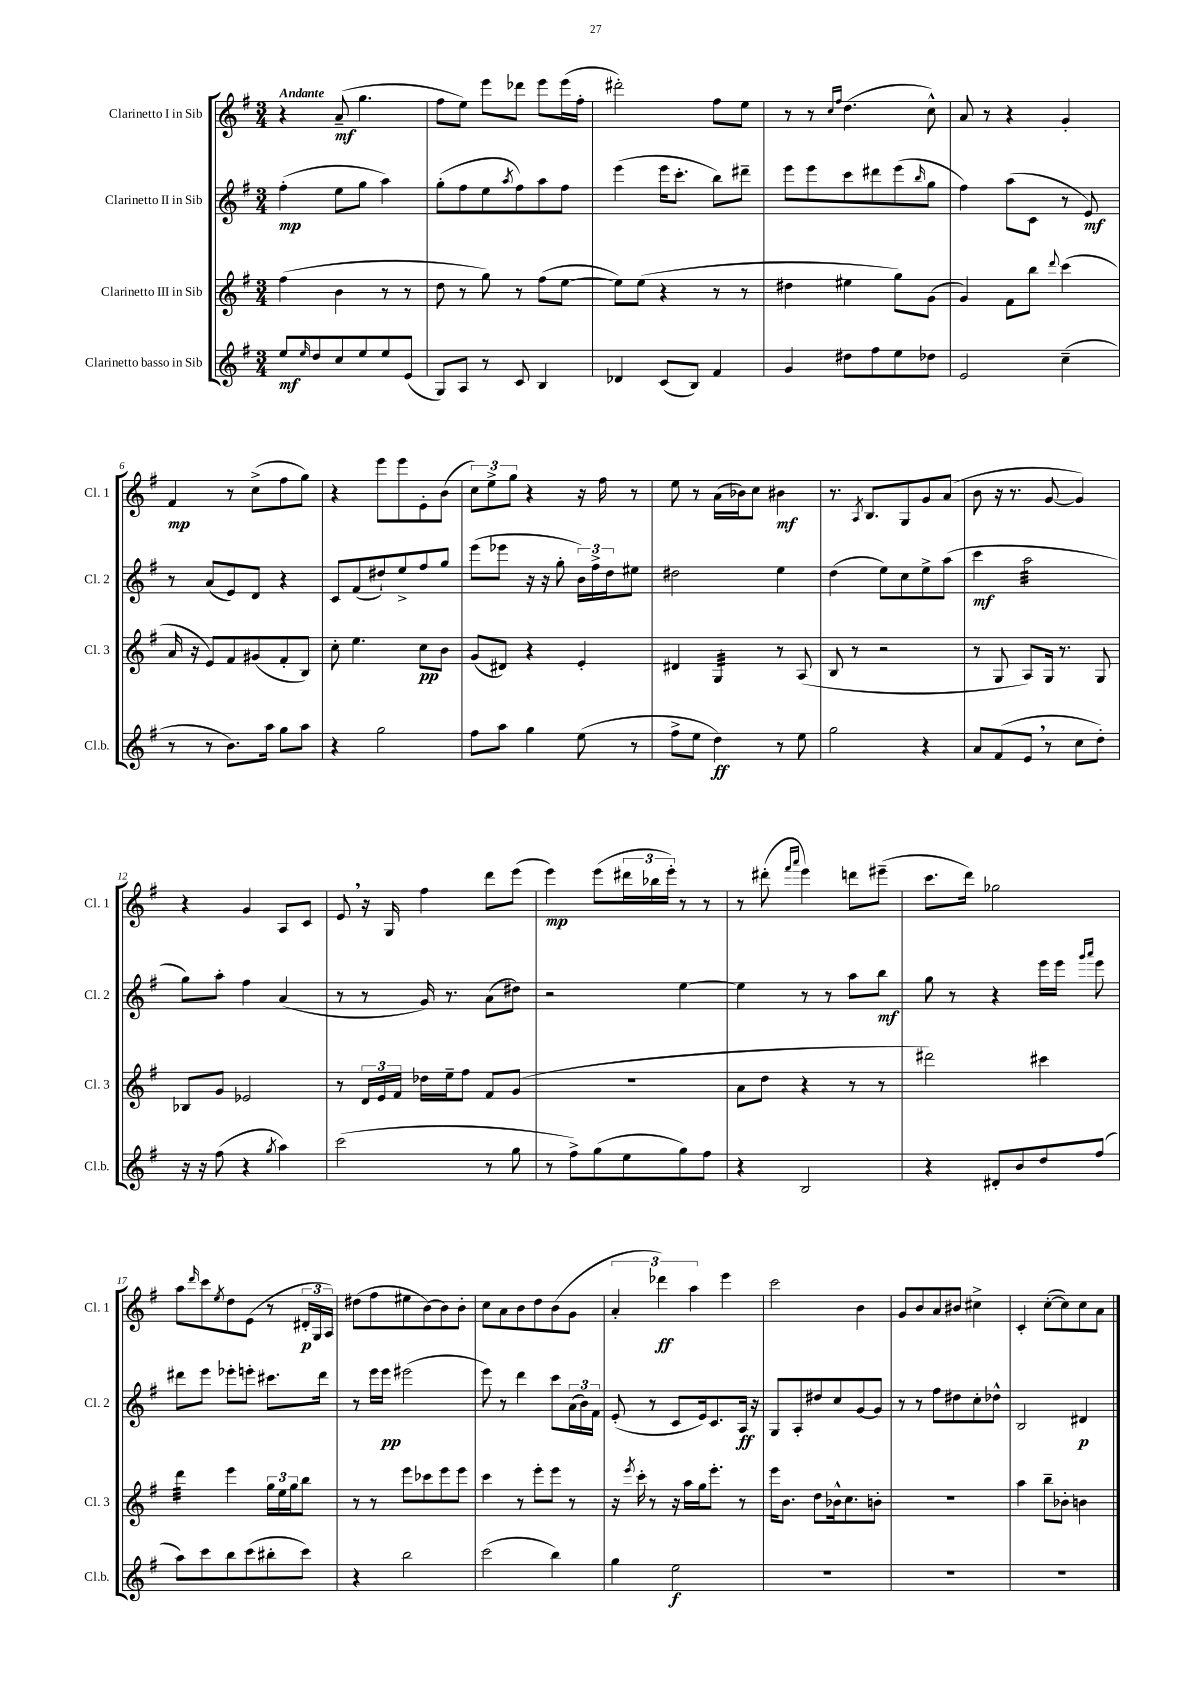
<<
\new StaffGroup <<
\new Staff = "s0" \with { instrumentName = "Clarinetto I in Sib" shortInstrumentName = "Cl. 1" } {
    \clef treble \key g \major \numericTimeSignature \time 3/4 \tempo "Andante"
    r4 a'8--\mf( g''4. |
    fis''8 e''8) e'''8 des'''8 e'''8 e'''16( fis''16-. |
    dis'''2-.) fis''8 e''8 |
    r8 r8 \grace { c''16 fis''16 } d''4.( c''8-^) |
    a'8 r8 r4 g'4-. |
    fis'4\mp r8 c''8->( fis''8 g''8) |
    r4 e'''8 e'''8 e'8-. b'8( |
    \tuplet 3/2 { c''8) e''8-> g''8 } r4 r16 fis''16 r8 |
    e''8 r8 a'16( bes'16) c''8 bis'4\mf |
    r8. \acciaccatura { a8 } b8. g8 g'8 a'8( |
    b'8 r16 r8. g'8~ g'4) |
    r4 g'4 a8 c'8 |
    e'8 \breathe r16 g16 fis''4 d'''8 e'''8( |
    e'''4\mp) e'''8( \tuplet 3/2 { dis'''16 bes''16 e'''16-.) } r8 r8 |
    r8 dis'''8-.( \grace { fis'''16 a'''16 } e'''4) d'''8 eis'''8--( |
    c'''8. d'''16) ges''2 |
    a''8 \grace { d'''16 } c'''8 \acciaccatura { e''8 } d''8 e'8( r8 \tuplet 3/2 { dis'16-.\p g16 a16) } |
    dis''8( fis''8 eis''8 b'8~) b'8 b'8-. |
    c''8 a'8 b'8 d''8 b'8( g'8 |
    \tuplet 3/2 { a'4-. des'''4\ff) a''4 } e'''4 |
    c'''2 b'4 |
    g'8 b'8 a'8 bis'8 cis''4-> |
    c'4-. c''8~-.( c''8) c''8 a'8 \bar "|." |
}
\new Staff = "s1" \with { instrumentName = "Clarinetto II in Sib" shortInstrumentName = "Cl. 2" } {
    \clef treble \key g \major \numericTimeSignature \time 3/4
    fis''4-.\mp( e''8 g''8 a''4) |
    g''8-.( fis''8 e''8 \acciaccatura { a''8 } fis''8) a''8 fis''8 |
    e'''4( e'''16 c'''8.-. b''8) dis'''8-- |
    e'''8 e'''8 c'''8 dis'''8 e'''8( \grace { b''16 } g''8 |
    fis''4) a''8( c'8 r8 e'8\mf) |
    r8 a'8( e'8) d'8 r4 |
    c'8 fis'8( dis''8-!) e''8-> fis''8 g''8 |
    e'''8( ees'''8 r16 r16 g''8-. \tuplet 3/2 { b'16) fis''16-> d''16 } eis''8 |
    dis''2 e''4 |
    d''4( e''8) c''8 e''8-> a''8( |
    c'''4\mf a''2:32 |
    g''8) a''8-. fis''4 a'4( |
    r8 r8 g'16) r8. a'8( dis''8) |
    r2 e''4~ |
    e''4 r8 r8 a''8 b''8\mf |
    g''8 r8 r4 e'''16 e'''16 \grace { g'''16 a'''16 } e'''8 |
    dis'''8 e'''8 ees'''8-. e'''8-. cis'''8. dis'''16 |
    r8 e'''16 e'''16\pp eis'''2( |
    e'''8) r8 d'''4 c'''8 \tuplet 3/2 { a'16( b'16) fis'16 } |
    e'8-.( r8 c'8 e'16) c'8. a16\ff r16 |
    g8 a8-. dis''8 c''8 g'8~ g'8 |
    r8 r8 fis''8 dis''8 c''8-. des''8-^ |
    b2 dis'4\p \bar "|." |
}
\new Staff = "s2" \with { instrumentName = "Clarinetto III in Sib" shortInstrumentName = "Cl. 3" } {
    \clef treble \key g \major \numericTimeSignature \time 3/4
    fis''4( b'4 r8 r8 |
    d''8 r8 g''8) r8 fis''8( e''8~ |
    e''8) e''8( r4 r8 r8 |
    dis''4 eis''4 g''8) g'8( |
    g'4) fis'8 b''8 \appoggiatura { d'''8 } c'''4( |
    a'16 r16 e'8) fis'8 gis'8( fis'8-. b8) |
    c''8-. e''4. c''8\pp b'8 |
    g'8( dis'8) r4 e'4-. |
    dis'4 g4:32 r8 a8( |
    b8 r8 r2 |
    r8 g8 a8) g16 r8. g8 |
    bes8 g'8 ees'2 |
    r8 \tuplet 3/2 { d'16 e'16 fis'16 } des''16 e''16-- fis''8 fis'8 g'8( |
    r2. |
    a'8 d''8 r4 r8 r8 |
    dis'''2) cis'''4 |
    d'''4:32 e'''4 \tuplet 3/2 { g''16 e''16 g''16 } b''8 |
    r8 r8 e'''8 ces'''8 e'''8 e'''8 |
    c'''4 r8 e'''8-. e'''8 r8 |
    r16 \acciaccatura { e'''8 } c'''16-. r8 r16 a''16 g''16 e'''8.-. r8 |
    e'''16 b'8. d''8 bes'16-^ c''8. b'8-. |
    R2. |
    a''4 b''8-- bes'8-. b'4 \bar "|." |
}
\new Staff = "s3" \with { instrumentName = "Clarinetto basso in Sib" shortInstrumentName = "Cl.b." } {
    \clef treble \key g \major \numericTimeSignature \time 3/4
    e''8\mf \grace { e''16 } d''8 c''8 e''8 e''8 e'8( |
    g8) a8 r8 c'8 b4 |
    des'4 c'8( b8) fis'4 |
    g'4 dis''8 fis''8 e''8 des''8 |
    e'2 c''4--( |
    r8 r8 b'8.) a''16 g''8 a''8 |
    r4 g''2 |
    fis''8 a''8 g''4 e''8( r8 |
    fis''8-> e''8 d''4\ff) r8 e''8 |
    g''2 r4 |
    a'8 fis'8( e'8 \breathe r8 c''8 d''8-.) |
    r16 r16 fis''8( r4 \acciaccatura { g''8 } a''4) |
    c'''2( r8 g''8 |
    r8 fis''8->) g''8( e''8 g''8) fis''8 |
    r4 b2 |
    r4 dis'8-. b'8 d''8 fis''8( |
    a''8) c'''8 b''8 c'''8( bis''8-. c'''8) |
    r4 b''2 |
    c'''2( b''4) |
    g''4 e''2\f |
    R2. |
    R2. |
    R2. \bar "|." |
}
>>
>>
